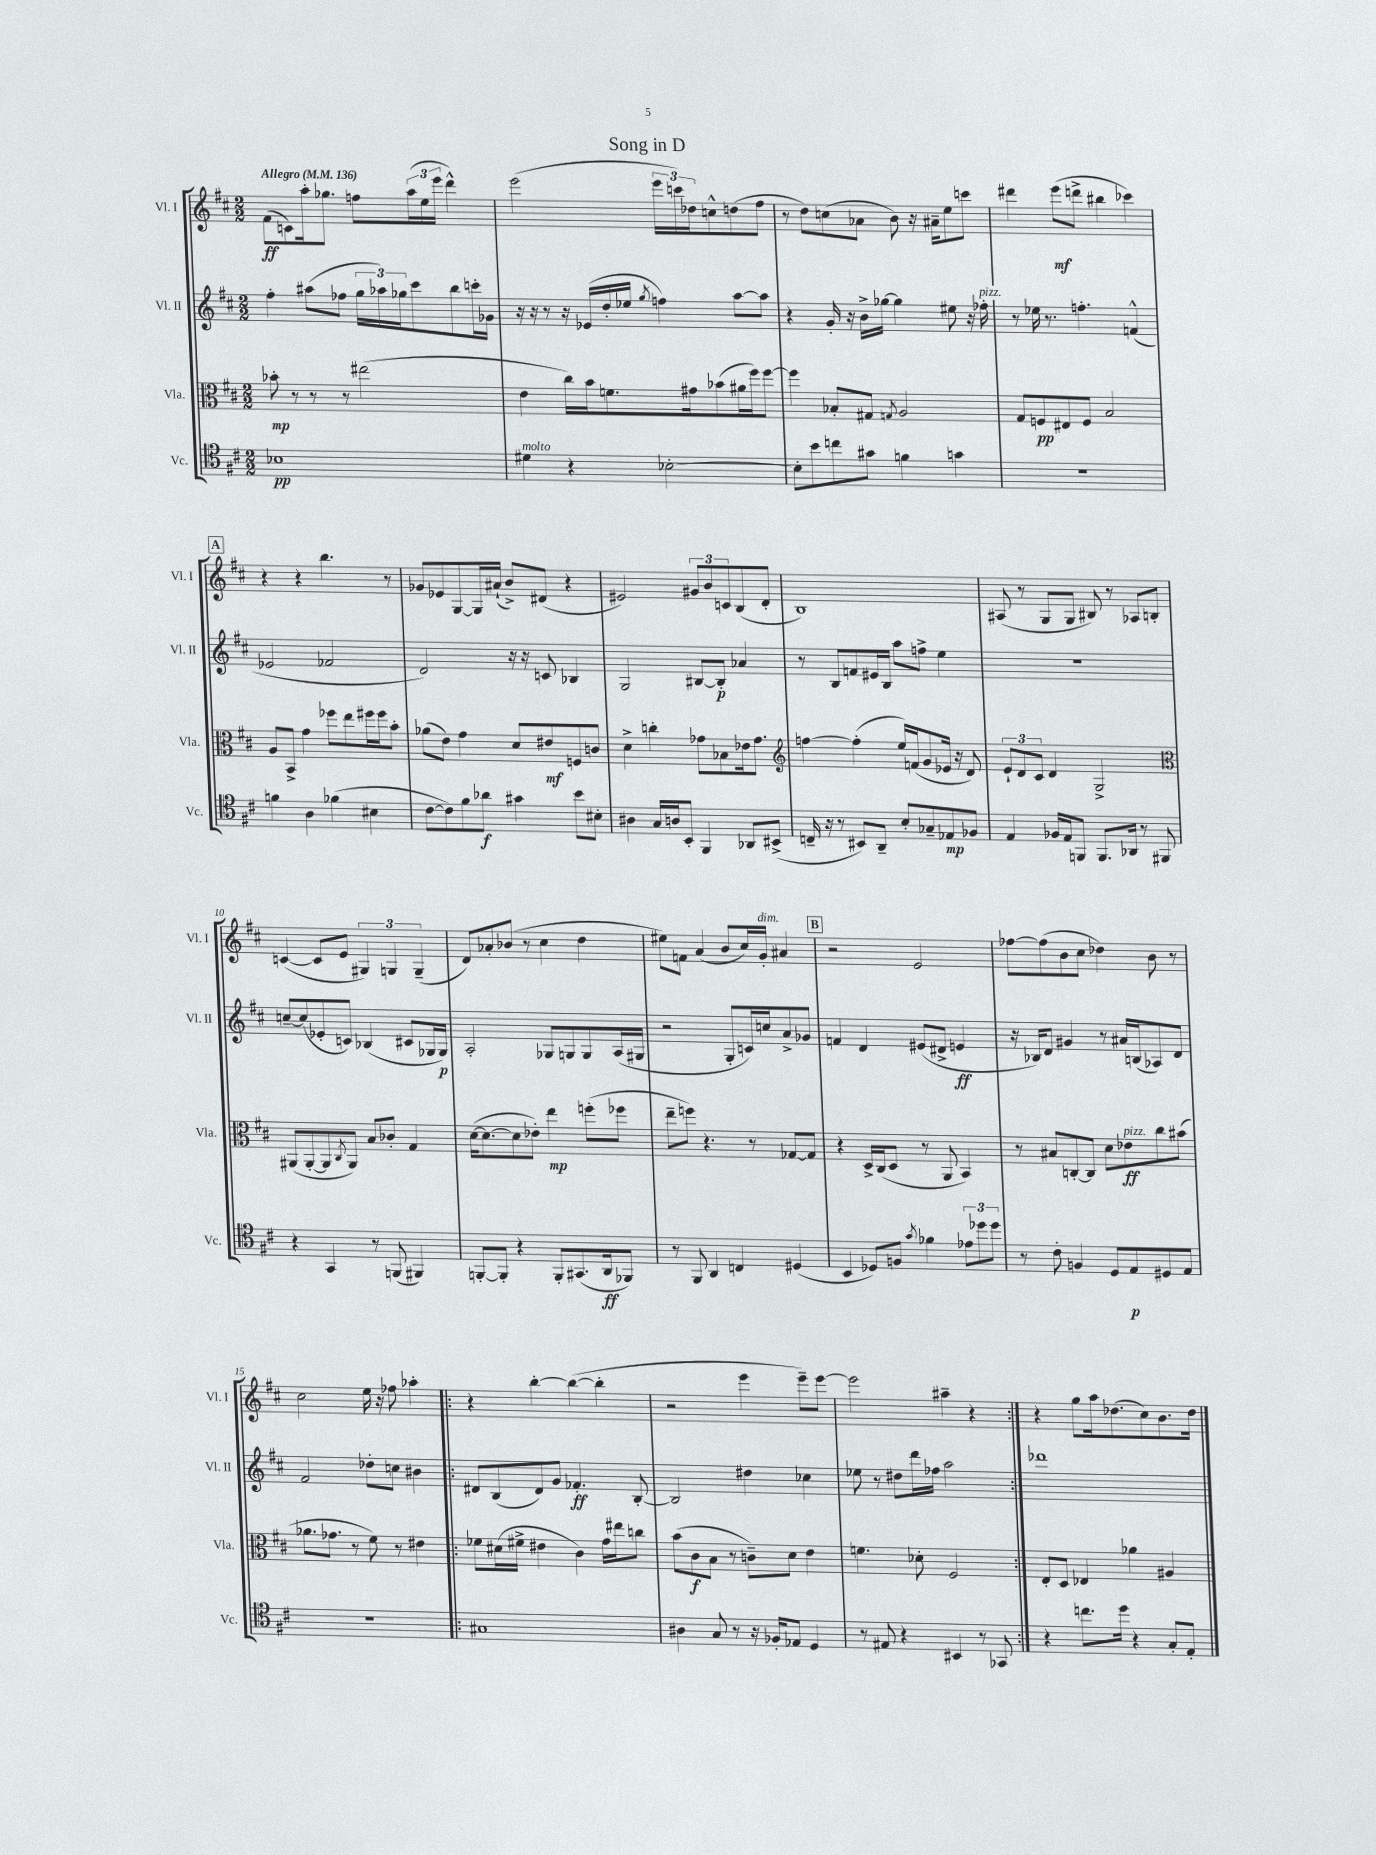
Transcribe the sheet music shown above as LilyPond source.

\header { title = "Song in D" }
<<
\new StaffGroup <<
\new Staff = "s0" \with { instrumentName = "Vl. I" shortInstrumentName = "Vl. I" } {
    \clef treble \key d \major \numericTimeSignature \time 2/2 \tempo "Allegro" 4 = 136
    fis'8\ff( c'8) a''16-. ges''8. f''8 \tuplet 3/2 { a''16( e''16 e'''16 } d'''4-^) |
    e'''2( \tuplet 3/2 { e'''16 c'''16) des''16 } c''8-^ d''8( fis''8 |
    r8 d''8) c''8( aes'8 b'8) r16 ais'16-- e''8 c'''8 |
    dis'''4 e'''8\mf( d'''8-> bis''4 ces'''4) |
    \mark \markup { \box "A" } r4 r4 b''4. r8 |
    ges'8 ees'8 g8~ g16 ais'16-!( b'8->) dis'8( r4 |
    eis'2) \tuplet 3/2 { gis'8 b'8 c'8 } b8( d'8-. |
    b1) |
    ais8( r8 g8 g8 bis8) r8 aes8 b8-. |
    c'4~( c'8 e'8 \tuplet 3/2 { gis4) g4 g4--( } |
    d'8) aes'8-. bes'8( r8 cis''4 d''4 |
    eis''8) f'8 a'4( b'8 cis''16) g'16-.^\markup { \italic "dim." } ais'4 |
    \mark \markup { \box "B" } r2 e'2 |
    fes''8~ fes''8( b'8 cis''8 des''4) b'8 r8 |
    cis''2 e''16 r16 fes''8 aes''4-. |
    \repeat volta 2 { r4 b''4~-. b''4~( b''4-. |
    r2 e'''4 e'''8--) e'''8~ |
    e'''2 ais''4-- r4 | }
    r4 g''8 a''16 des''8.( cis''8) b'8. des''16 \bar "|." |
}
\new Staff = "s1" \with { instrumentName = "Vl. II" shortInstrumentName = "Vl. II" } {
    \clef treble \key d \major \numericTimeSignature \time 2/2
    fis''4-. ais''8( fes''8 \tuplet 3/2 { g''16 aes''16) ges''16 } cis'''8 b''8 c'''16-. ges'16 |
    r16 r16 r8 r16 ees'16( d''16-. ees''16 \acciaccatura { g''8 } f''4) a''8~ a''8 |
    r4 g'16-. r16 b'16-> ges''16~ ges''4 eis''8 r16 fes''16-.^\markup { \italic "pizz." } |
    r8 ees''16 r8. f''4.-. f'4-^( |
    \mark \markup { \box "A" } ees'2 fes'2 |
    d'2) r16 r16 c'8 bes4 |
    g2 bis8~ bis8-.\p aes'4 |
    r8 b8 f'8 eis'16 b16 a''8 f''8-> e''4 |
    r1 |
    c''8~-- c''8( ees'8-. c'8) bes4( cis'8 ges16 ges16\p) |
    a2-. ges8 g8 g8 a16( gis16 |
    r2 g8-. c'16) c''16 a'8-> ges'8 |
    \mark \markup { \box "B" } f'4 d'4 eis'8( dis'8-> e'4\ff |
    r16 bes16) d'8 gis'4 r8 ais'16 b16( aes8) d'8 |
    fis'2 des''8-. c''8 bis'4 |
    \repeat volta 2 { dis'8 b8( dis'8) g'8 fes'4.-.\ff b8~-. |
    b2 dis''4 ces''4 |
    ees''8 r8 dis''8 d'''16 fes''16 a''2 | }
    des'''1 \bar "|." |
}
\new Staff = "s2" \with { instrumentName = "Vla." shortInstrumentName = "Vla." } {
    \clef alto \key d \major \numericTimeSignature \time 2/2
    bes'8-.\mp r8 r8 r8 eis''2( |
    e'4 cis''16) b'16 f'8. gis'16 bes'8( ais'16 fis''16) fis''8~ |
    fis''4 bes8-. gis8 \acciaccatura { g8 } a2 |
    g8 f8\pp eis8 f8 b2 |
    \mark \markup { \box "A" } a8 b,8-> g'4 fes''8 e''8 fis''16 fis''16 b'8-. |
    aes'8( e'8) g'4 d'8 eis'8\mf f8 c'8 |
    d'4-> c''4-. ges'8 bes8 ees'16 ges'8. |
    \clef treble f''4~ f''4-.( e''16) f'16( g'8 ees'16 r16 d'8) |
    \tuplet 3/2 { e'8-! d'8 cis'8 } d'4 g2-> |
    \clef alto ais,8( ais,8~-. ais,8 \acciaccatura { cis8 } ais,8) b8 ces'8-. g4 |
    d'16~( d'8.~ d'8 ees'8-.) e''4\mp f''8-.( fes''8 |
    e''8-- f''8) r4. r8 ges8~ ges8 |
    \mark \markup { \box "B" } r4 d16-> cis16( d8 r8 a,8 b,4) |
    r8 bis8 c8~-. c8 d'8 ees'8\ff^\markup { \italic "pizz." } cis''8 bis'8( |
    aes'8. ges'8. r8 fis'8) r8 eis'4 |
    \repeat volta 2 { fes'8 dis'16( fis'16-> eis'4 cis'4) g'16 eis''16 c''8 |
    b'8( cis'8\f b8 r8 c'8--) d'8 e'4 |
    f'4. des'8-. fis2 | }
    e8-. d8 ees4 aes'4 ais4 \bar "|." |
}
\new Staff = "s3" \with { instrumentName = "Vc." shortInstrumentName = "Vc." } {
    \clef tenor \key d \major \numericTimeSignature \time 2/2
    bes1\pp |
    dis'4^\markup { \italic "molto" } r4 bes2~-. |
    bes8-. b'8 c''8 gis'8 f'4 g'4 |
    r1 |
    \mark \markup { \box "A" } f'4 a4 fes'4( bis4 |
    cis'8~ cis'8) fis'8 aes'8\f gis'4 b'8 bis8-. |
    ais4 g16 a16 b,8-. fis,4 aes,8 bis,8->( |
    c16-- r16 r8 bis,8) a,8-- b8-. ges8-- ees8\mp fes8 |
    e4 fes16 e16 f,8 f,8. aes,16 r8 fis,8 |
    r4 g,4 r8 f,8( fis,4) |
    f,8~-. f,8-. r4 f,8-. gis,8.( a,16\ff fes,8) |
    r8 fis,8 a,4 c4 dis4( |
    \mark \markup { \box "B" } b,4 des8) f8 \acciaccatura { g'8 } fes'4 \tuplet 3/2 { ees'8 des''8 des''8 } |
    r8 cis'8-. f4 d8 e8\p dis8 e8 |
    R1 |
    \repeat volta 2 { gis1 |
    ais4 g8 r8 r16 fes16-. ees8 d4 |
    r8 eis8 r4 bis,4 r8 ges,8 | }
    r4 c''8. d''16 r4 g8-. e8-. \bar "|." |
}
>>
>>
